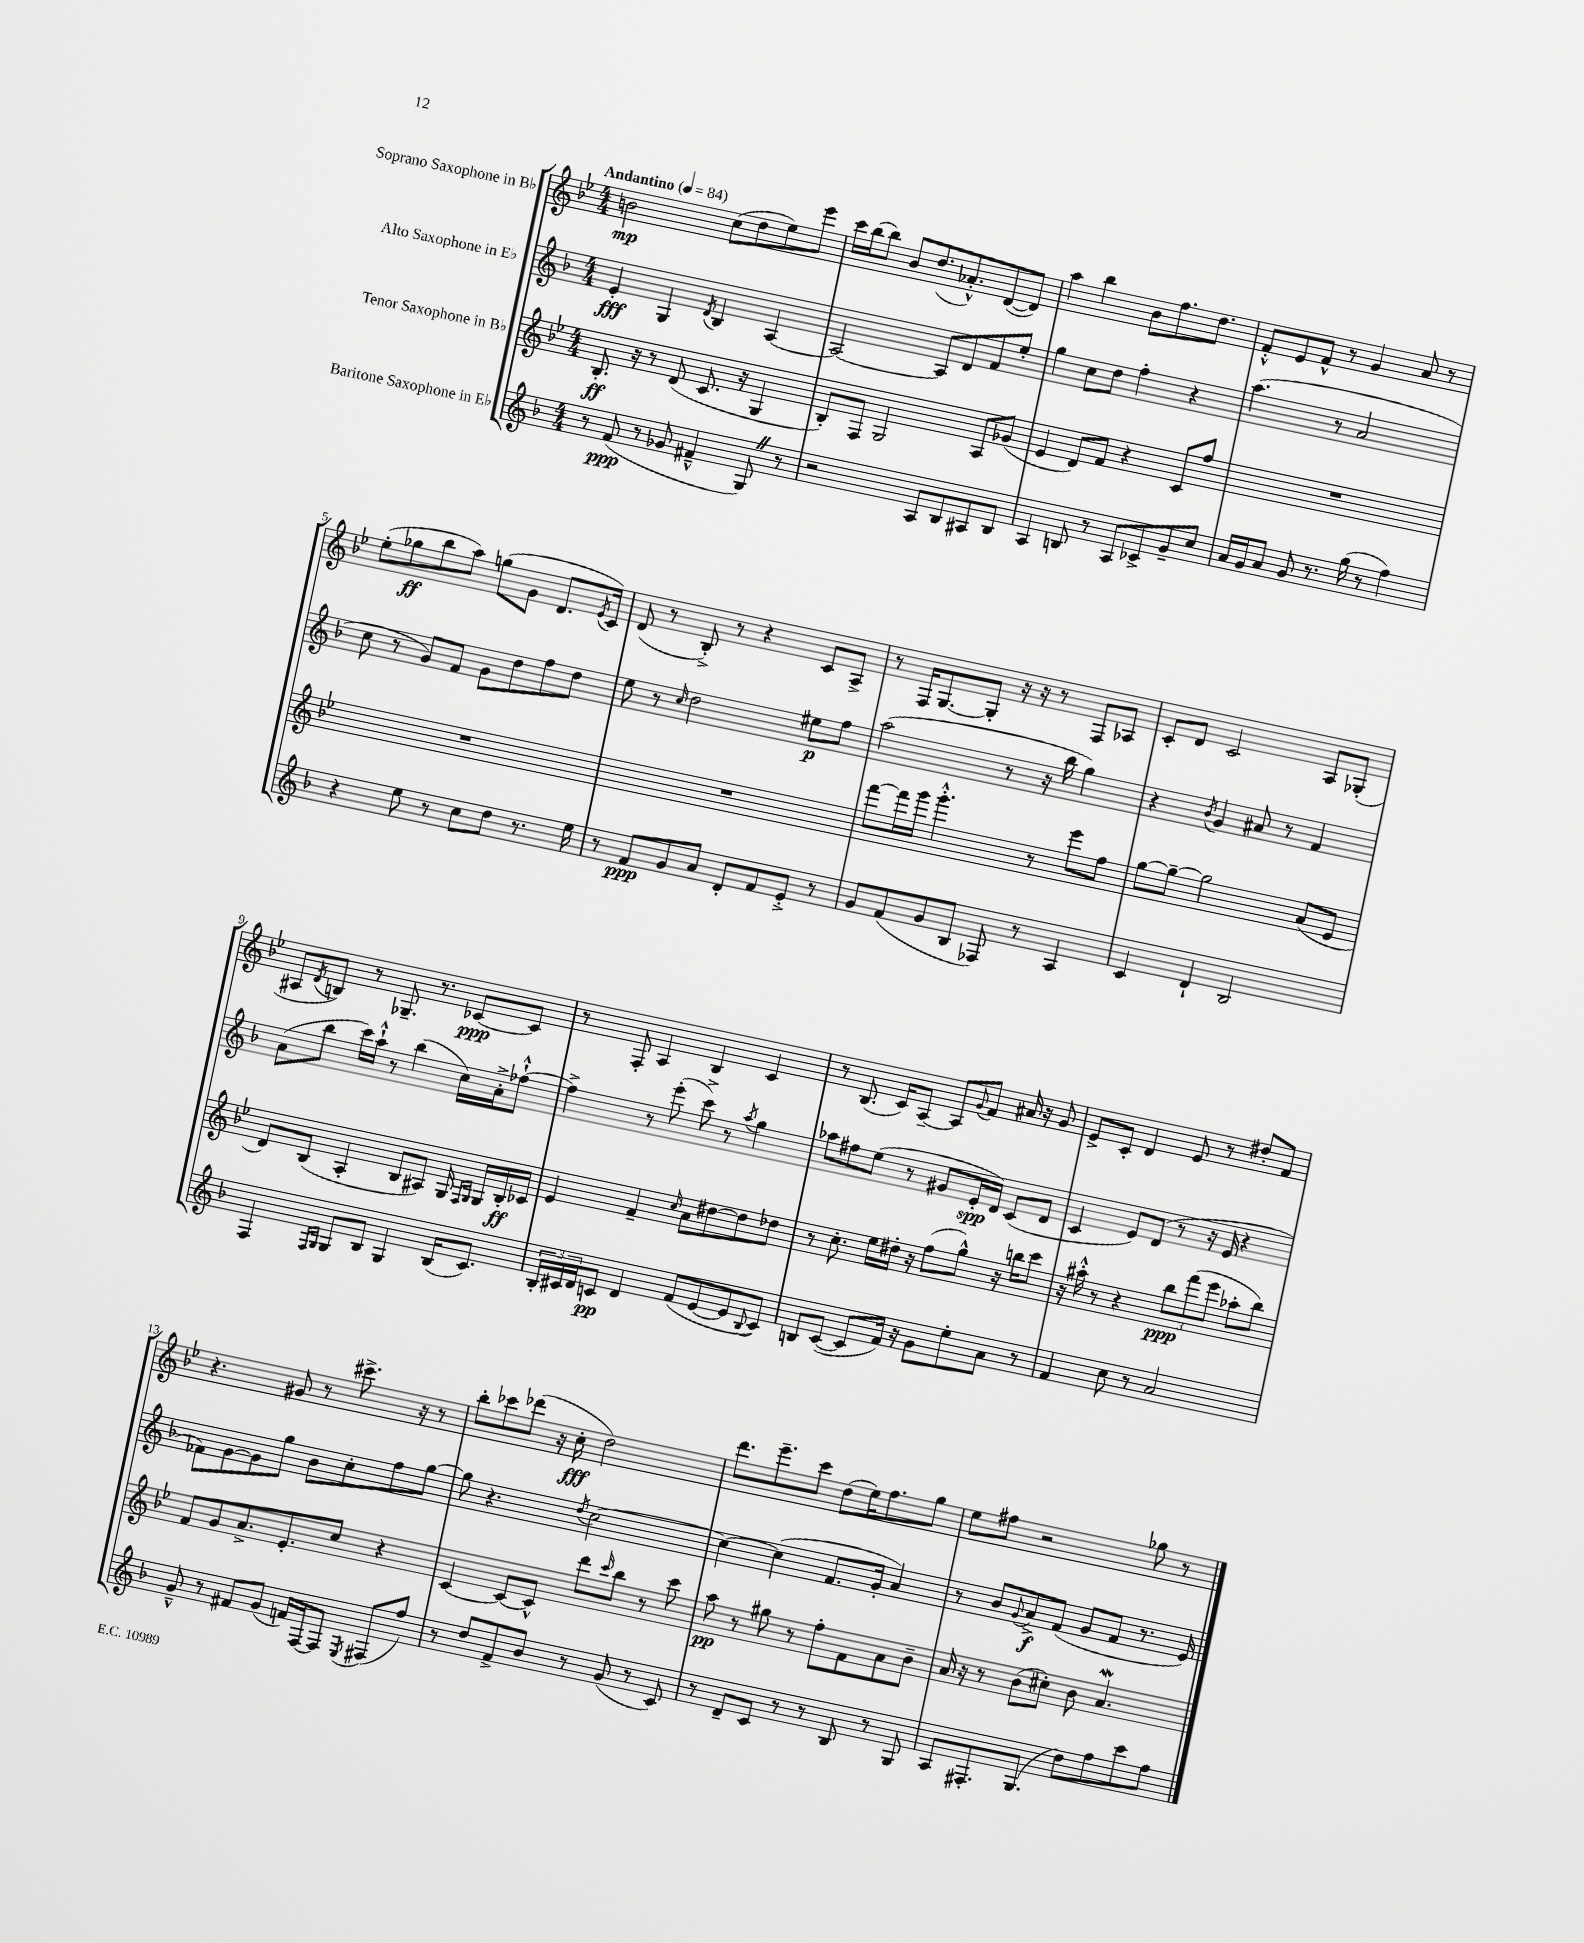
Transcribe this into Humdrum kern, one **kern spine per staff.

**kern	**dynam	**kern	**dynam	**kern	**dynam	**kern	**dynam
*part4	*part4	*part3	*part3	*part2	*part2	*part1	*part1
*staff4	*staff4	*staff3	*staff3	*staff2	*staff2	*staff1	*staff1
*I"Baritone Saxophone in E♭	*	*I"Tenor Saxophone in B♭	*	*I"Alto Saxophone in E♭	*	*I"Soprano Saxophone in B♭	*
*clefG2	*	*clefG2	*	*clefG2	*	*clefG2	*
*k[b-]	*	*k[b-e-]	*	*k[b-]	*	*k[b-e-]	*
*M4/4	*	*M4/4	*	*M4/4	*	*M4/4	*
*MM84	*	*MM84	*	*MM84	*	*MM84	*
=1	=1	=1	=1	=1	=1	=1	=1
!	!	!	!	!	!	!LO:TX:a:B:t=Andantino	!
8r	.	8.B-'/	ff	4e'/	fff	2bn\	mp
(8f/	ppp	.	.	.	.	.	.
.	.	16r	.	.	.	.	.
8r	.	8r	.	4G/	.	.	.
8g-X/	.	(8d/	.	.	.	.	.
.	.	.	.	8qd/	.	.	.
4f#X~^^/	.	8.c/	.	4B-/	.	(8cc\L	.
.	.	.	.	.	.	8dd\	.
.	.	16r	.	.	.	.	.
8GZ/)	.	4G/	.	[4A/	.	8ee-\)	.
8r	.	.	.	.	.	8eee-\J	.
=2	=2	=2	=2	=2	=2	=2	=2
2r	.	8B-'/L)	.	2A/_	.	16ccc\LL	.
.	.	.	.	.	.	(16bb-\J	.
.	.	8F/J	.	.	.	8bb-\J)	.
.	.	2G/	.	.	.	8b-/L	.
.	.	.	.	.	.	(8.dd/	.
8A/L	.	.	.	8A/L]	.	.	.
.	.	.	.	.	.	8.a-X'^^/)	.
8B-/	.	.	.	8d/	.	.	.
8A#X/	.	8A/L	.	8f/	.	([8d/	.
8B-/J	.	(8g-X/J	.	8ee'/J	.	8d/J])	.
=3	=3	=3	=3	=3	=3	=3	=3
4A/	.	4e-/	.	4gg\	.	4aa\	.
8Bn/	.	8d/L)	.	8cc\L	.	4bb-\	.
8r	.	8f/J	.	8dd\J	.	.	.
8A/L	.	4r	.	4ff'\	.	8b-\L	.
8c-X^/	.	.	.	.	.	8.ff\	.
8g~/	.	8c/L	.	4r	.	.	.
.	.	.	.	.	.	8.dd\J	.
8cc/J	.	8ff/J	.	.	.	.	.
=4	=4	=4	=4	=4	=4	=4	=4
16a/LL	.	1r	.	(4.aa\	.	8f'^^/L	.
16g/J	.	.	.	.	.	.	.
8a/J	.	.	.	.	.	8e-/	.
8g/	.	.	.	.	.	8f^^/J	.
8.r	.	.	.	8r	.	8r	.
.	.	.	.	2a/	.	4g/	.
(16gg\	.	.	.	.	.	.	.
8r	.	.	.	.	.	.	.
4ff\)	.	.	.	.	.	8a/	.
.	.	.	.	.	.	8r	.
!!LO:LB:g=z
=5	=5	=5	=5	=5	=5	=5	=5
4r	.	1r	.	8cc\	.	(8ee-'\L	.
.	.	.	.	8r	.	8gg-X\	ff
8ee\	.	.	.	8g/L)	.	8bb-\	.
8r	.	.	.	8f/J	.	8aa\J)	.
8cc\L	.	.	.	8g\L	.	(8ggn\L	.
8dd\J	.	.	.	8dd\	.	8g\J	.
8.r	.	.	.	8ff\	.	8.d/L	.
.	.	.	.	8dd\J	.	.	.
.	.	.	.	.	.	8qe-/	.
16ee\	.	.	.	.	.	16c/Jk)	.
=6	=6	=6	=6	=6	=6	=6	=6
8r	.	1r	.	8ee\	.	(8d/	.
8f/L	ppp	.	.	8r	.	8r	.
.	.	.	.	16qqcc/	.	.	.
8g/	.	.	.	2dd\	.	8B-'^/)	.
8a/J	.	.	.	.	.	8r	.
8d'/L	.	.	.	.	.	4r	.
8f/	.	.	.	.	.	.	.
8e'^/J	.	.	.	8ee#X\L	p	8c/L	.
8r	.	.	.	8ff\J	.	8A^/J	.
=7	=7	=7	=7	=7	=7	=7	=7
8g/L	.	[8fff\L	.	(2aa\	.	8r	.
(8f/	.	16fff\L]	.	.	.	16F/KL	.
.	.	16ggg\JJ	.	.	.	[8.G/	.
8g/	.	4.ggg'^^\	.	.	.	.	.
8B-/J	.	.	.	.	.	8G'/J]	.
8F-X/)	.	.	.	8r	.	16r	.
.	.	.	.	.	.	16r	.
8r	.	8r	.	16r	.	8r	.
.	.	.	.	16bb-\	.	.	.
4A/	.	8eee-\L	.	4gg\)	.	8F/L	.
.	.	8ff\J	.	.	.	8A-X/J	.
=8	=8	=8	=8	=8	=8	=8	=8
4c/	.	[8gg\L	.	4r	.	8c'/L	.
.	.	8gg~\J_	.	.	.	8d/J	.
.	.	.	.	8qb-/	.	.	.
4d`/	.	2gg\]	.	4g/	.	2c/	.
2B-/	.	.	.	8a#X/	.	.	.
.	.	.	.	8r	.	.	.
.	.	(8a/L	.	4f/	.	8A/L	.
.	.	8e-/J	.	.	.	(8G-X'/J	.
!!LO:LB:g=z
=9	=9	=9	=9	=9	=9	=9	=9
4F/	.	8d/L)	.	(8a\L	.	8A#X/L	.
.	.	.	.	.	.	8qd/	.
.	.	(8B-/J	.	8bb-\J	.	8Bn/J)	.
16qqF/LL	.	.	.	.	.	.	.
16qqG/JJ	.	.	.	.	.	.	.
8G/L	.	4A'/	.	16ccc\LL)	.	8r	.
.	.	.	.	16aa`^^\JJ	.	.	.
8B-/J	.	.	.	8r	.	8.G-X~/	.
4G/	.	8B-/L	.	(4bb-\	.	.	.
.	.	.	.	.	.	8.r	.
.	.	8A#X/J)	.	.	.	.	.
(16B-/KL	.	16G/	.	16cc\LL)	.	[8c-X/L	ppp
.	.	16qqF/LL	.	.	.	.	.
.	.	16qqG/JJ	.	.	.	.	.
8.c/J)	.	16G/LL	.	16a'^\J	.	.	.
.	.	16B-'/	ff	[8ff-X`^^\J	.	8c-/J]	.
.	.	16c-X/JJ	.	.	.	.	.
=10	=10	=10	=10	=10	=10	=10	=10
24B-'/LL	.	4e-/	.	4ff-^\]	.	8r	.
24c#X/	.	.	.	.	.	.	.
24d/J	.	.	.	.	.	.	.
8cn/J	pp	.	.	.	.	8F'/	.
4d/	.	4f~/	.	8r	.	4A/	.
.	.	.	.	(8eee'\	.	.	.
.	.	16qqcc/	.	.	.	.	.
(8f/L	.	8a\L	.	8ccc^\)	.	4B-/	.
[8e/	.	[8dd#X\	.	8r	.	.	.
.	.	.	.	8qaa/	.	.	.
8e/]	.	8dd#\]	.	4gg\	.	4c/	.
8qqB-/	.	.	.	.	.	.	.
8c/J)	.	8dd-X\J	.	.	.	.	.
=11	=11	=11	=11	=11	=11	=11	=11
8Bn/L	.	8r	.	8aa-X\L	.	8r	.
([8c/J	.	8.cc'\	.	8ff#X\	.	(8.B-/	.
8c/L]	.	.	.	(8ee\J	.	.	.
.	.	16ee-\LL	.	.	.	16c/KL)	.
16f/Jk)	.	16dd#X'\JJ	.	8r	.	[8A~/J	.
16r	.	16r	.	.	.	.	.
8g\L	.	(8ff\L	.	8g#X/L	.	8A/L]	.
.	.	.	.	.	.	8qqg/	.
8ee'\	.	8gg^^\J)	.	16e'/L	spp	8f/J	.
.	.	.	.	16d/JJ)	.	.	.
8a\J	.	16r	.	(8c/L	.	16a#X/	.
.	.	16bbn\KL	.	.	.	16r	.
8r	.	8ccc\J	.	8d/J	.	8g/	.
=12	=12	=12	=12	=12	=12	=12	=12
4f/	.	16r	.	4c/	.	8e-^/L	.
.	.	16aa#X'^^\	.	.	.	.	.
.	.	8r	.	.	.	8c'/J	.
8cc\	.	4r	.	8e/L)	.	4d/	.
8r	.	.	.	(8d/J	.	.	.
2a/	.	12bb-\L	ppp	8r	.	8e-/	.
.	.	(12fff\	.	.	.	.	.
.	.	.	.	16r	.	8r	.
.	.	12eee-\J	.	.	.	.	.
.	.	.	.	16e/	.	.	.
.	.	8aa-X'\L	.	4r	.	8dd#X'/L	.
.	.	8bb-\J)	.	.	.	8f/J	.
!!LO:LB:g=z
=13	=13	=13	=13	=13	=13	=13	=13
8g~^^/	.	8f/L	.	8f-X\L)	.	4.r	.
8r	.	8g/	.	[8g\	.	.	.
8f#X/L	.	8.a^/	.	8g\]	.	.	.
(8g/J	.	.	.	8gg\J	.	8g#X/	.
.	.	8.e-'/	.	.	.	.	.
16fn/LL)	.	.	.	8b-\L	.	8r	.
[16F/J	.	.	.	.	.	.	.
8F/J]	.	8cc/J	.	8cc'\	.	8.ccc#X^\	.
8qE/	.	.	.	.	.	.	.
(8F#X/L	.	4r	.	8ff\	.	.	.
.	.	.	.	.	.	16r	.
8ff/J)	.	.	.	[8gg\J	.	8r	.
=14	=14	=14	=14	=14	=14	=14	=14
8r	.	[4c/	.	8gg\]	.	8bb-'\L	.
8dd/L	.	.	.	4.r	.	8ccc-X\	.
8f^/	.	8c/L_	.	.	.	(8ddd-X\J	.
8b-/J	.	8c^^/J]	.	.	.	16r	.
.	.	.	.	.	.	16cc'\	fff
.	.	.	.	8qdd/	.	.	.
8r	.	8ddd\L	.	[2cc\	.	2dd\)	.
.	.	16qqccc/	.	.	.	.	.
(8g/	.	8bb-\J	.	.	.	.	.
8r	.	8r	.	.	.	.	.
8c/)	.	8ccc\	.	.	.	.	.
=15	=15	=15	=15	=15	=15	=15	=15
8r	.	8aa\	pp	4cc\_	.	8.ddd\L	.
8d~/L	.	8r	.	.	.	.	.
.	.	.	.	.	.	8.eee-~\	.
8c/J	.	8gg#X\	.	(4cc\]	.	.	.
8r	.	8r	.	.	.	8ccc\J	.
8r	.	8ff'\L	.	8.f/L	.	(8dd\L	.
8B-/	.	8f\	.	.	.	16ee-\K)	.
.	.	.	.	16g'/Jk	.	8.ff\	.
8r	.	8a\	.	4a/)	.	.	.
8G/	.	8b-~\J	.	.	.	8gg\J	.
=16	=16	=16	=16	=16	=16	=16	=16
8A/L	.	16a/	.	8r	.	8ee-\L	.
.	.	16r	.	.	.	.	.
8.F#X'/	.	8r	.	8b-/L	.	8ff#X\J	.
.	.	.	.	8qqg/	.	.	.
.	.	(8b-\L	.	8a^/	f	2r	.
(8.G/J	.	.	.	.	.	.	.
.	.	8cc#X'\J)	.	(8f/J	.	.	.
8dd\L)	.	8b-\	.	8g/L	.	.	.
8ff\	.	4.aW/	.	8f/J	.	.	.
8ccc\	.	.	.	8.r	.	8gg-X\	.
8ff\J	.	.	.	.	.	8r	.
.	.	.	.	16e/)	.	.	.
==	==	==	==	==	==	==	==
*-	*-	*-	*-	*-	*-	*-	*-
